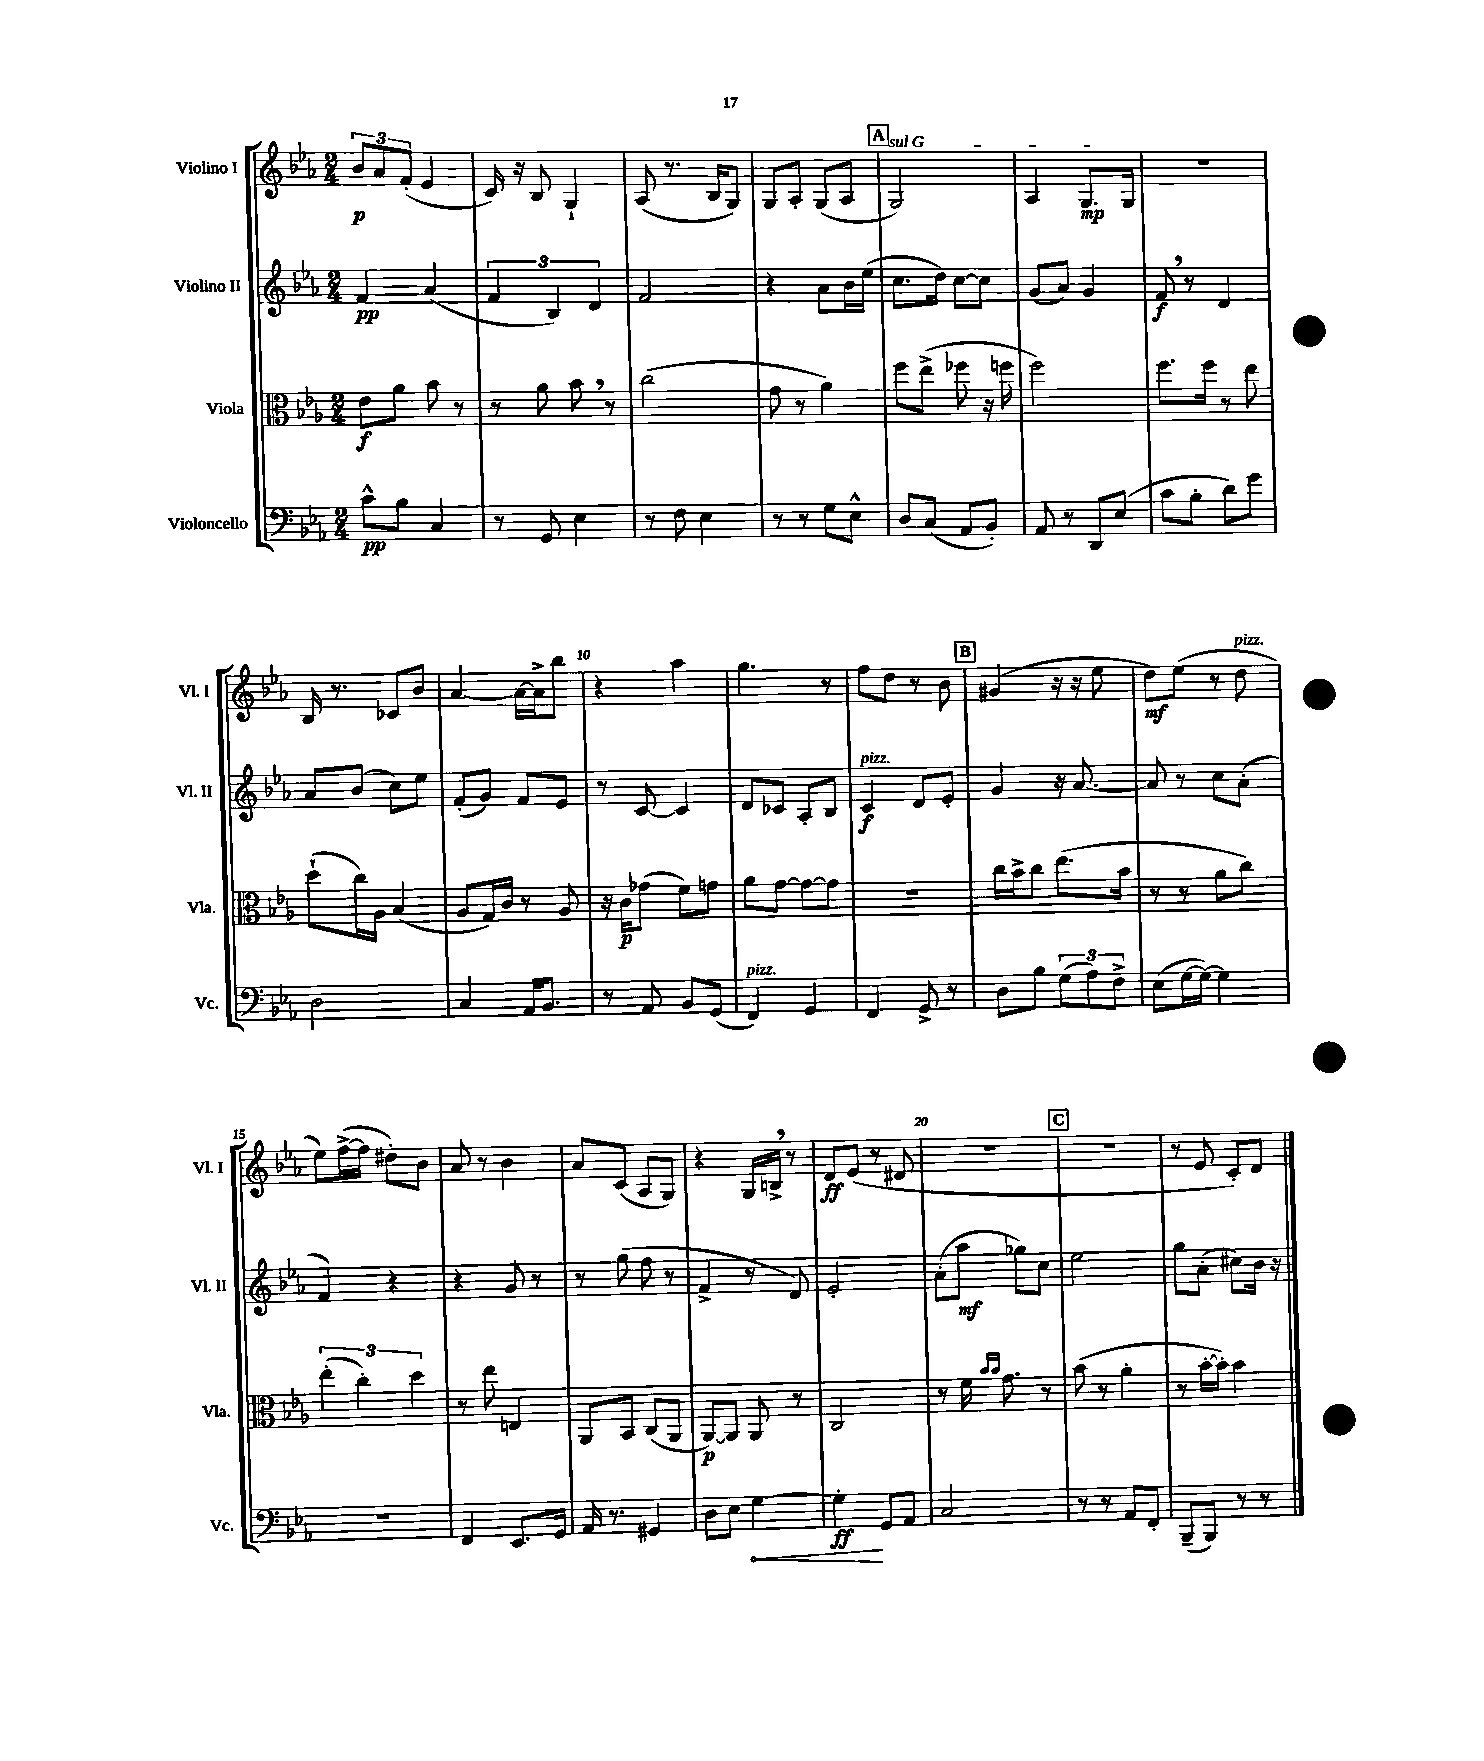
<<
\new StaffGroup <<
\new Staff = "s0" \with { instrumentName = "Violino I" shortInstrumentName = "Vl. I" } {
    \clef treble \key ees \major \numericTimeSignature \time 2/4
    \tuplet 3/2 { bes'8\p aes'8 f'8-.( } ees'4 |
    c'16) r16 bes8 g4-! |
    aes8( r8. bes16 g8) |
    g8 aes8-. g8( aes8 |
    \mark \markup { \box "A" } \once \override TextSpanner.bound-details.left.text = \markup { \italic "sul G" } g2\startTextSpan) |
    aes4 g8.\mp g16\stopTextSpan |
    r2 |
    bes16 r8. ces'8 bes'8 |
    aes'4~ aes'16~ aes'16-> bes''8 |
    r4 aes''4 |
    g''4. r8 |
    f''8 d''8 r8 bes'8 |
    \mark \markup { \box "B" } gis'4( r16 r16 ees''8 |
    d''8\mf) ees''8( r8 d''8^\markup { \italic "pizz." } |
    ees''8) f''16~->( f''16 dis''8-.) bes'8 |
    aes'8 r8 bes'4 |
    aes'8 c'8( aes8 g8) |
    r4 g16 b16-> \breathe r8 |
    d'8\ff ees'8( r8 dis'8 |
    R2 |
    \mark \markup { \box "C" } R2 |
    r8 ees'8 c'8-.) d'8 \bar "|." |
}
\new Staff = "s1" \with { instrumentName = "Violino II" shortInstrumentName = "Vl. II" } {
    \clef treble \key ees \major \numericTimeSignature \time 2/4
    f'4\pp aes'4( |
    \tuplet 3/2 { f'4 bes4) d'4 } |
    f'2 |
    r4 aes'8 bes'16 ees''16( |
    \mark \markup { \box "A" } c''8. d''16) c''8~ c''8 |
    g'8( aes'8) g'4 |
    f'8\f \breathe r8 d'4 |
    aes'8 bes'8( c''8) ees''8 |
    f'8-.( g'8) f'8 ees'8 |
    r8 c'8~ c'4 |
    d'8 ces'8 aes8-. bes8 |
    c'4\f^\markup { \italic "pizz." } d'8 ees'8-. |
    \mark \markup { \box "B" } g'4 r16 aes'8.~ |
    aes'8 r8 c''8 aes'8-.( |
    f'4) r4 |
    r4 g'8 r8 |
    r8 g''8( f''8 r8 |
    f'4-> r8 d'8) |
    ees'2-. |
    aes'8-.( aes''8\mf ges''8) c''8 |
    \mark \markup { \box "C" } ees''2 |
    g''8 aes'8-.( cis''8) bes'16 r16 \bar "|." |
}
\new Staff = "s2" \with { instrumentName = "Viola" shortInstrumentName = "Vla." } {
    \clef alto \key ees \major \numericTimeSignature \time 2/4
    ees'8\f aes'8 bes'8 r8 |
    r8 aes'8 bes'8 \breathe r8 |
    c''2( |
    g'8 r8 aes'4) |
    \mark \markup { \box "A" } f''8 ees''8->( fes''8 r16 f''16 |
    f''2) |
    f''8. f''16 r8 ees''8 |
    d''8-!( c''16) aes16 bes4( |
    aes8 g16) c'16 r8 aes8 |
    r16 c'16\p ges'8( f'8) g'8 |
    aes'8 g'8~ g'8~ g'8 |
    R2 |
    \mark \markup { \box "B" } c''16 bes'16-> c''8 ees''8.( bes'16 |
    r8 r8 aes'8 c''8) |
    \tuplet 3/2 { ees''4-.( c''4-.) d''4 } |
    r8 ees''8 e4 |
    aes,8 bes,8 c8( aes,8 |
    aes,8~\p) aes,8 aes,8 r8 |
    c2 |
    r8 f'16 \grace { bes'16 bes'16 } g'8. r8 |
    \mark \markup { \box "C" } bes'8( r8 aes'4-. |
    r8 bes'16~-. bes'16-.) bes'4 \bar "|." |
}
\new Staff = "s3" \with { instrumentName = "Violoncello" shortInstrumentName = "Vc." } {
    \clef bass \key ees \major \numericTimeSignature \time 2/4
    c'8-^\pp bes8 c4 |
    r8 g,8 ees4 |
    r8 f8 ees4 |
    r8 r8 g8 ees8-^ |
    \mark \markup { \box "A" } d8 c8( aes,8 bes,8-.) |
    aes,8 r8 d,8 ees8( |
    c'8 bes8-. d'8) g'8 |
    d2 |
    c4 aes,16 bes,8. |
    r8 aes,8 bes,8 g,8( |
    f,4^\markup { \italic "pizz." }) g,4 |
    f,4 g,8-> r8 |
    \mark \markup { \box "B" } d8 bes8 \tuplet 3/2 { g8( aes8) f8-> } |
    ees8( g16~ g16~) g4 |
    r2 |
    f,4 ees,8. g,16 |
    aes,16 r8. gis,4 |
    d8 ees8 \once \override Hairpin.circled-tip = ##t g4~\< |
    g4-.\ff\! g,8 aes,8 |
    c2 |
    \mark \markup { \box "C" } r8 r8 aes,8 f,8-. |
    bes,,8--( bes,,8) r8 r8 \bar "|." |
}
>>
>>
\layout { \context { \Score \override BarNumber.break-visibility = ##(#f #t #t) barNumberVisibility = #(every-nth-bar-number-visible 5) } }
